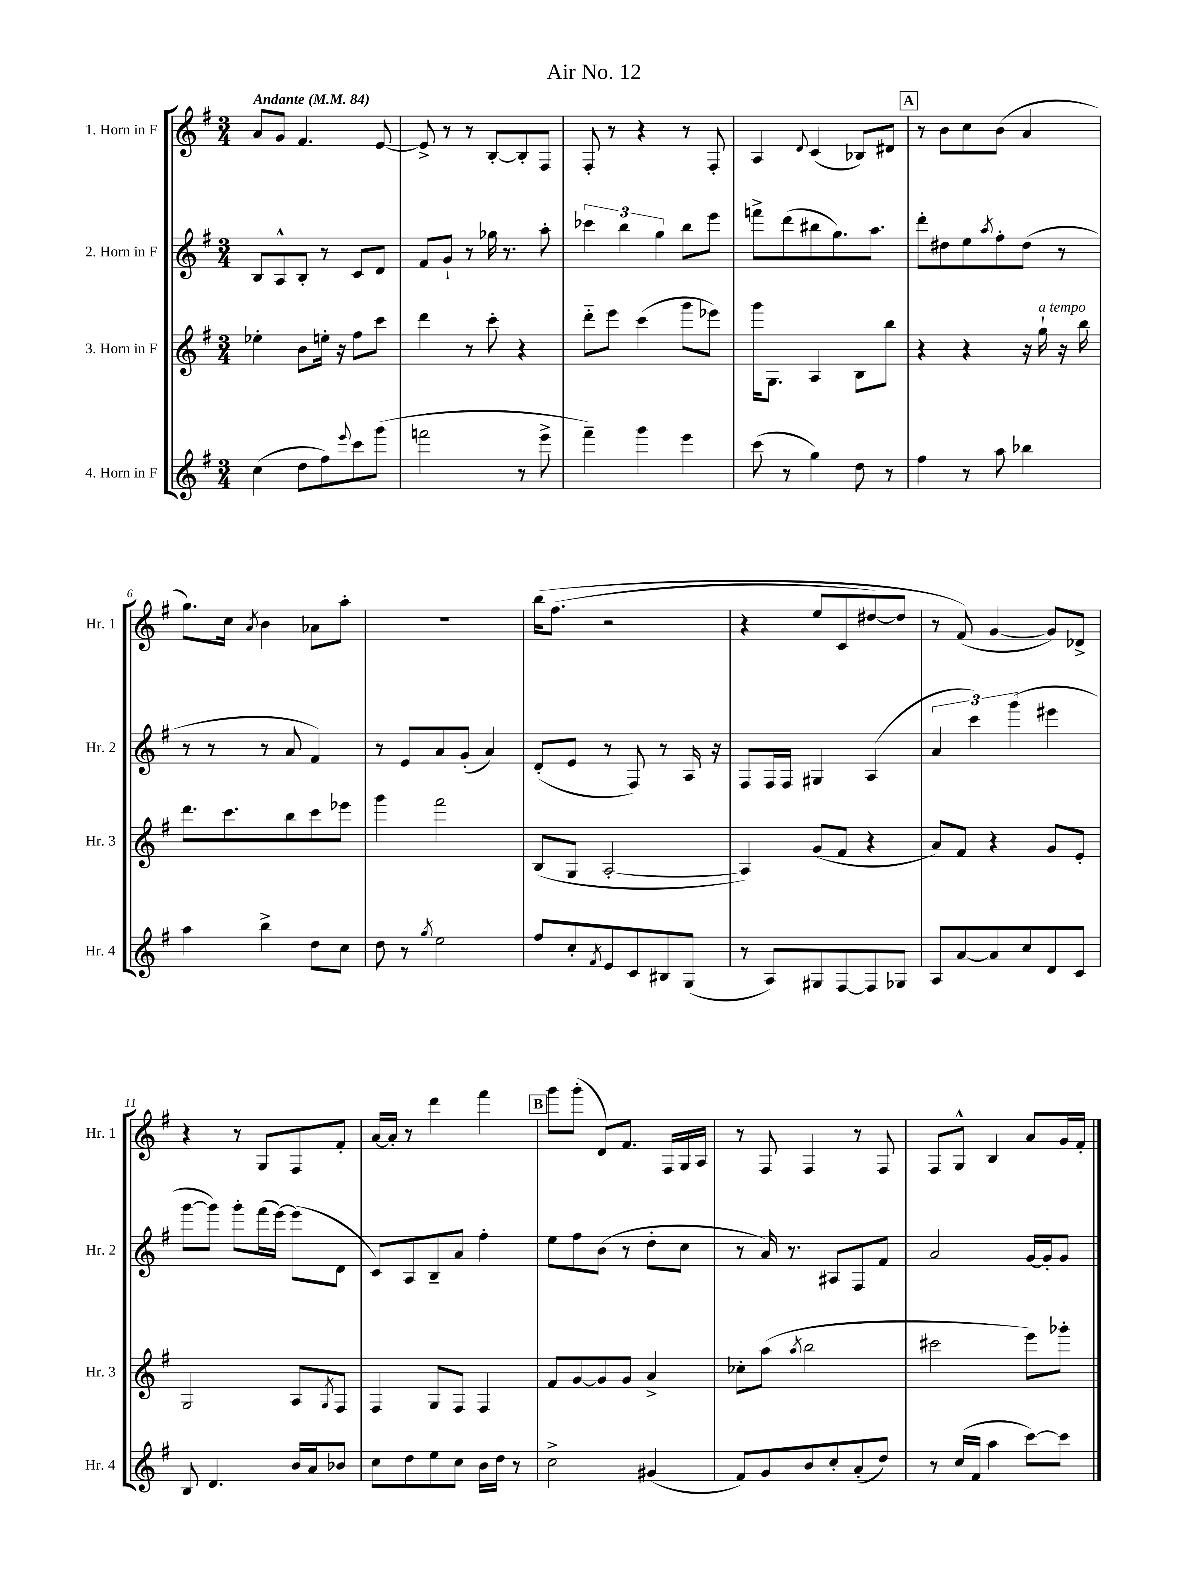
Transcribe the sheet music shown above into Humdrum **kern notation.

**kern	**kern	**kern	**kern
*staff4	*staff3	*staff2	*staff1
*clefG2	*clefG2	*clefG2	*clefG2
*k[f#]	*k[f#]	*k[f#]	*k[f#]
*M3/4	*M3/4	*M3/4	*M3/4
*MM84	*MM84	*MM84	*MM84
(4cc	4ee-'	8B	8a
.	.	8A^^	8g
8dd	8b	8B'	4.f#
8ff#)	16ee'	8r	.
.	16r	.	.
8qqeee	.	.	.
8ccc	8ff#	8c	.
(8ggg	8ccc	8d	[8e
=	=	=	=
2fff	4ddd	8f#	8e^]
.	.	8g`	8r
.	8r	8r	8r
.	8ccc'	16gg-	[8B'
.	.	8.r	.
8r	4r	.	8B']
8eee^	.	8aa'	8F#
=	=	=	=
4fff#~)	8ddd'~	6ccc-	8F#'
.	8eee	.	8r
.	.	6bb	.
4ggg	(4ccc	.	4r
.	.	6gg	.
4eee	8ggg	8bb	8r
.	8eee-)	8eee	8F#'
=	=	=	=
(8ccc	16ggg	8fff^	4A
.	8.G	.	.
8r	.	(8ddd	.
.	.	.	8qqd
4gg)	4A	8bb#	(4c
.	.	8.gg)	.
8dd	8B	.	8B-)
.	.	8.aa	.
8r	8bb	.	8d#
=	=	=	=
4ff#	4r	8ddd'	8r
.	.	8dd#	8b
8r	4r	8ee	8cc
.	.	8qaa	.
8aa	.	8ff#'	(8b
4bb-	16r	(8dd#	4a
.	16gg`	.	.
.	16r	8r	.
.	16bb	.	.
=	=	=	=
4aa	8.ddd	8r	8.gg)
.	.	8r	.
.	8.ccc	.	16cc
.	.	.	8qa
4bb^	.	8r	4b
.	8bb	8a	.
8dd	8ccc	4f#)	8a-
8cc	8eee-	.	8aa'
=	=	=	=
8dd	4ggg	8r	2.r
8r	.	8e	.
8qgg	.	.	.
2ee	2fff#	8a	.
.	.	(8g'	.
.	.	4a)	.
=	=	=	=
8ff#	(8B	(8d'	&(16bb
.	.	.	(8.ff#
8cc'	8G	8e	.
8qf#	.	.	.
8e	[2A'	8r	2r
8c	.	8F#)	.
8B#	.	8r	.
(8G	.	16A	.
.	.	16r	.
=	=	=	=
8r	4A])	8F#	4r
8A)	.	16F#	.
.	.	16F#	.
8G#	(8g	4G#	8ee
[8F#	8f#	.	8c
8F#]	4r	(4A	[8dd#)
8G-	.	.	8dd#]
=	=	=	=
8A	8a)	6a	8r
[8a	8f#	.	(8f#&)
.	.	6ccc)	.
8a]	4r	.	[4g
.	.	(6ggg	.
8cc	.	.	.
8d	8g	4eee#	8g])
8c	8e'	.	8d-^
=	=	=	=
8B	2G	[8ggg	4r
4.d	.	8ggg])	.
.	.	8ggg'	8r
.	.	(16fff#	8G
.	.	[16eee)	.
16b	8A	(8eee]	8F#
16a	.	.	.
.	8qG	.	.
8b-	8F#	8d	8f#'
=	=	=	=
8cc	4F#	8c)	[16a
.	.	.	16a']
8dd	.	8A	8r
8ee	8G	8B~	4ddd
8cc	8F#	8a	.
16b	4F#	4ff#'	4fff#
16dd	.	.	.
8r	.	.	.
=	=	=	=
2cc^	8f#	8ee	8ggg
.	[8g	8ff#	(8ggg'
.	8g]	(8b	8d)
.	8g	8r	8.f#
(4g#	4a^	8dd'	.
.	.	.	16F#
.	.	8cc	16G
.	.	.	16A
=	=	=	=
8f#)	8cc-'	8r	8r
8g	(8aa	16a)	8F#
.	.	8.r	.
.	8qaa	.	.
8b	2bb	.	4F#
8cc'	.	8A#	.
(8a'	.	8F#	8r
8dd)	.	8f#	8F#
=	=	=	=
8r	2ccc#	2a	8F#
(16cc	.	.	8G^^
16f#	.	.	.
4aa	.	.	4B
[8ccc)	8eee)	[16g	8a
.	.	16g']	.
8ccc]	8ggg-'	8g	16g
.	.	.	16f#'
==	==	==	==
*-	*-	*-	*-
